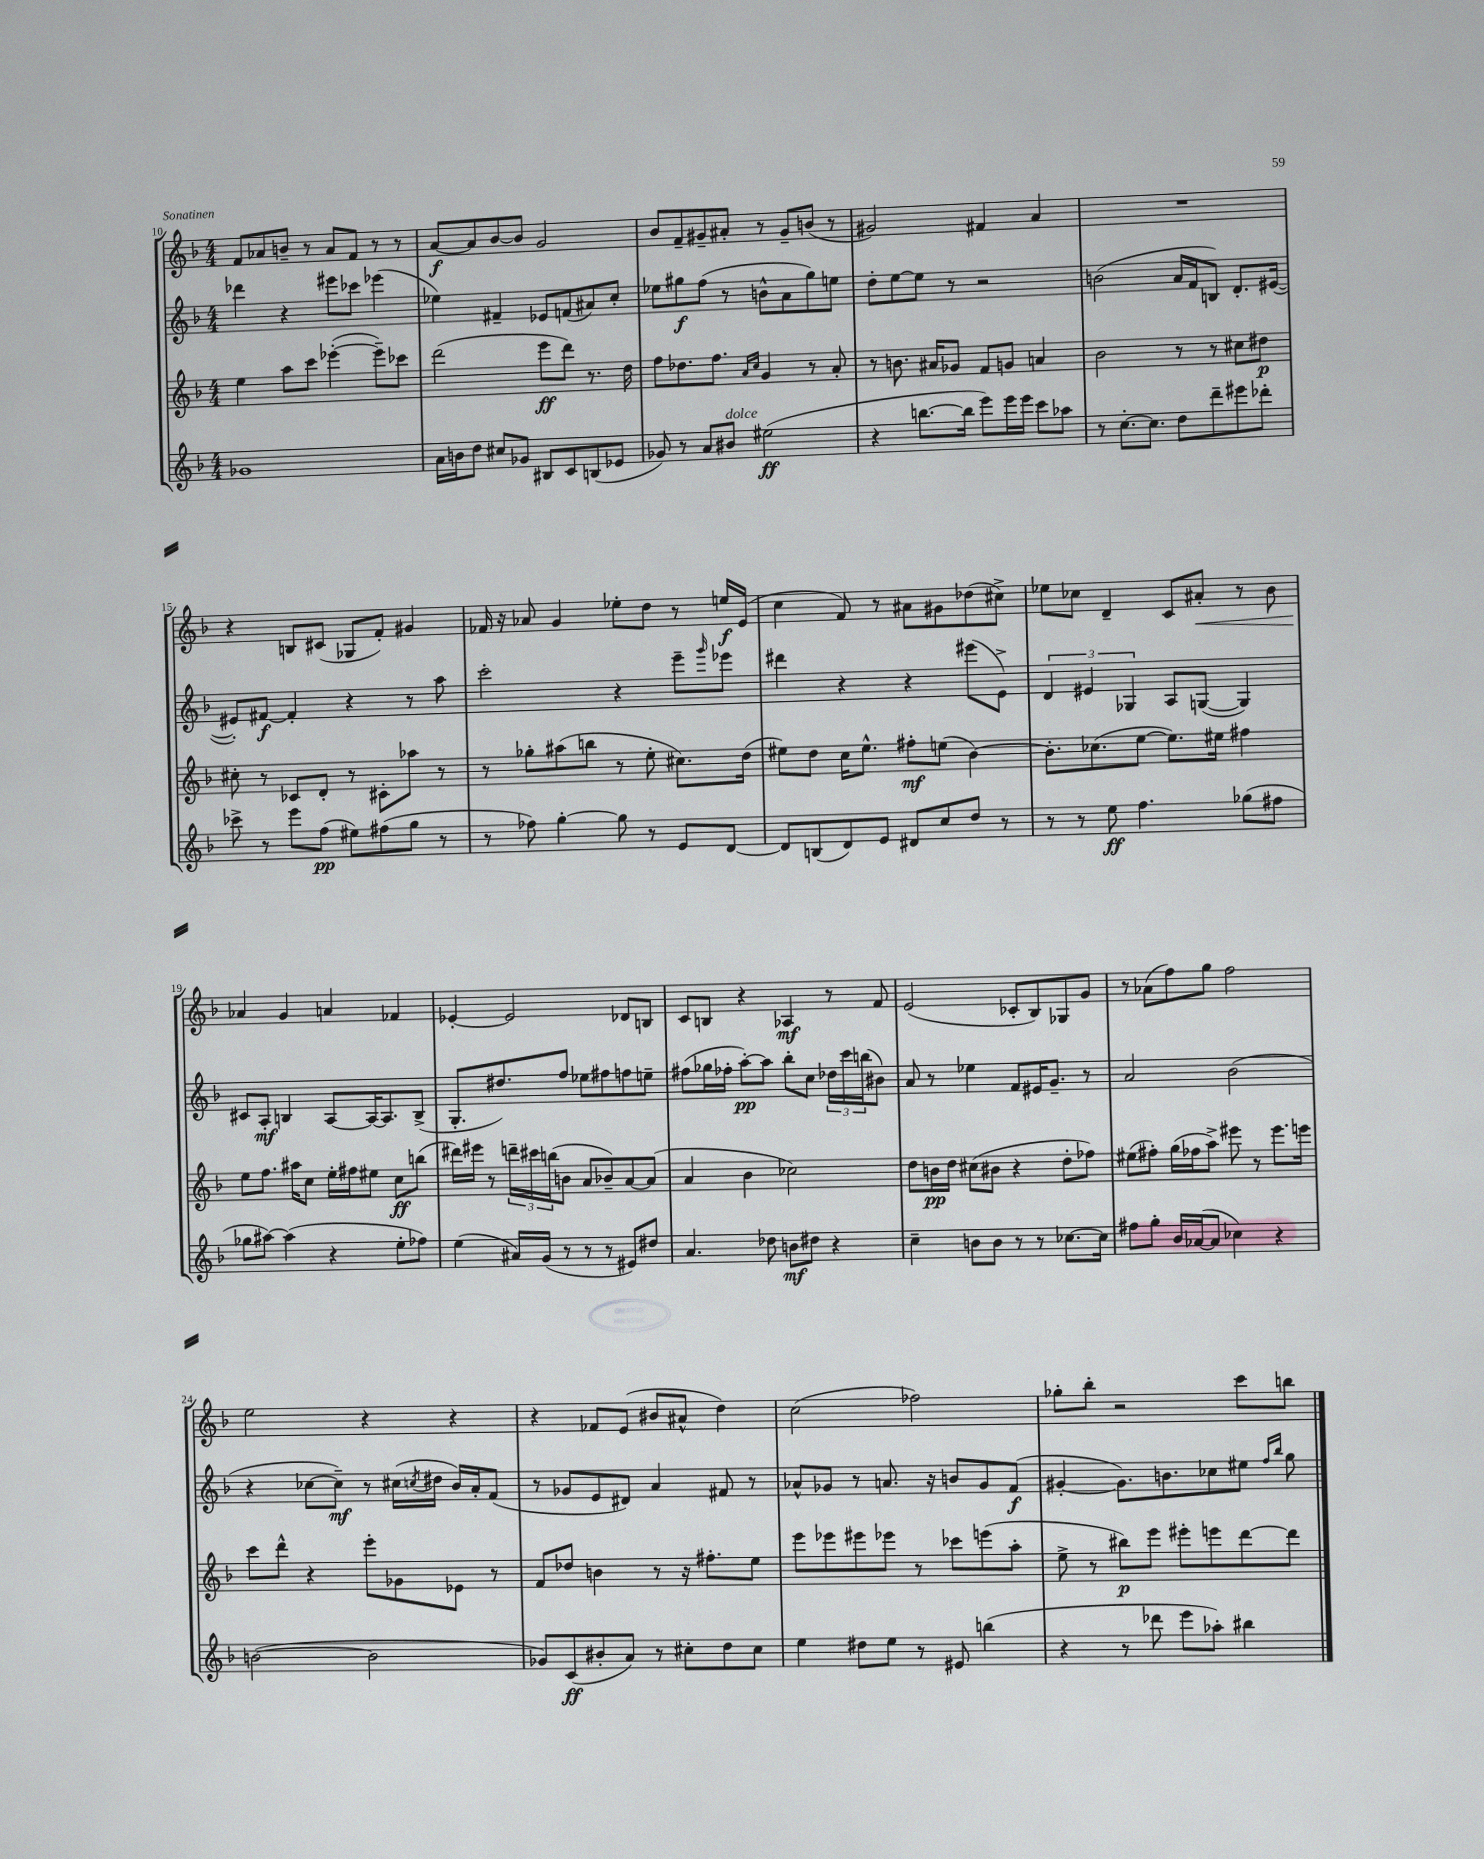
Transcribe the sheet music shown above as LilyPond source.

<<
\new StaffGroup <<
\new Staff = "s0" {
    \clef treble \key f \major \numericTimeSignature \time 4/4
    f'8 aes'8 b'8-- r8 aes'8 f'8 r8 r8 |
    a'8~\f a'8 bes'8~ bes'8 g'2 |
    bes'8 f'8-- gis'8-- ais'8-. r8 gis'8-- b'8( r8 |
    gis'2) fis'4 a'4 |
    R1 |
    r4 b8 cis'8( ges8 f'8-.) gis'4 |
    fes'16 r16 aes'8 g'4 ees''8-. d''8 r8 e''16\f e'16( |
    c''4 f'8) r8 ais'8 gis'8 des''8( cis''8->) |
    ees''8 ces''8 d'4-- c'8 ais'8-.\< r8 bes'8 |
    aes'4\! g'4 a'4 fes'4 |
    ees'4~-. ees'2 des'8 b8 |
    c'8 b8 r4 aes4\mf r8 f'8 |
    e'2( ces'8-. bes8) ges8 g'8 |
    r8 aes'8( f''8) g''8 f''2 |
    e''2 r4 r4 |
    r4 fes'8 e'8( bis'8 ais'8-^ d''4) |
    c''2( fes''2) |
    ges''8-. bes''8-. r2 c'''8 b''8 \bar "|." |
}
\new Staff = "s1" {
    \clef treble \key f \major \numericTimeSignature \time 4/4
    des'''4 r4 eis'''8 ces'''8 ees'''4( |
    ees''4) fis'4-- ees'8 f'8( ais'8) c''8-. |
    ees''8 gis''8\f f''8( r8 b'8-^ a'8 gis''8) e''8 |
    d''8-. e''8~ e''8 r8 r2 |
    b'2( a'16 f'16 b8) d'8.-. eis'16~( |
    eis'8-.) fis'8~\f fis'4-. r4 r8 a''8 |
    c'''2-. r4 e'''8-- \grace { g'''16 } ees'''8 |
    dis'''4 r4 r4 eis'''8( e'8->) |
    \tuplet 3/2 { d'4 eis'4 ges4 } a8 g8~( g4) |
    cis'8 a8-.\mf b4 a8~ a16~ a8. b8->( |
    g8.-. dis''8.) f''8 ees''8 fis''8 f''8 e''8-- |
    fis''8( ges''16 fes''16-. a''8~-.\pp) a''8 bes''8-. c''8 \tuplet 3/2 { des''16 c'''16 b''16( } bis'8) |
    a'8 r8 ees''4 f'8 eis'16 g'8.-- r8 |
    a'2 bes'2( |
    r4 ces''8~ ces''8--\mf) r8 cis''16( \acciaccatura { c''8 } dis''16 bes'16) a'16-. f'8( |
    r8 ges'8 e'8 dis'8) a'4 fis'8 r8 |
    aes'8-^ ges'8 r8 a'8. r16 b'8 ges'8 f'8\f( |
    gis'4~-. gis'8.) b'8. ces''8 eis''8 \grace { f''16 bes''16 } g''8 \bar "|." |
}
\new Staff = "s2" {
    \clef treble \key f \major \numericTimeSignature \time 4/4
    e''4 a''8 c'''8 ees'''4~-.( ees'''8--) ces'''8 |
    d'''2( e'''8\ff d'''8) r8. d''16 |
    f''8 des''8. f''8. \grace { a'16 c''16 } g'4 r8 a'8-. |
    r8 b'8. ais'16 ges'8 f'8 g'8 a'4 |
    bes'2 r8 r8 cis''8 dis''8\p |
    cis''8-. r8 ces'8 d'8-. r8 cis'8-. aes''8 r8 |
    r8 ges''8-. ais''8( b''8 r8 e''8-. cis''8.) d''16( |
    eis''8) d''8 c''16 eis''8.-^ fis''8-.\mf e''8( bes'4~) |
    bes'8.-. ces''8.( e''8~ e''8.) eis''16 fis''4 |
    e''8 f''8. ais''16 c''8 e''16-. fis''16 eis''8 c''8\ff b''8( |
    dis'''16) eis'''16 r8 \tuplet 3/2 { d'''16-- cis'''16 b''16( } b'8 a'8 bes'8--) a'8~ a'8( |
    a'4 bes'4 ces''2) |
    d''8 b'16\pp d''16 cis''8( bis'8 r4 d''8-. fes''8) |
    eis''8( fis''8-.) g''16( fes''16 a''8->) eis'''8 r8 eis'''8. e'''16 |
    c'''8 d'''8-^ r4 e'''8-. ges'8 ees'8 r8 |
    f'8 des''8 b'4 r8 r16 fis''8.-. e''8 |
    e'''8 ees'''8 eis'''8 ees'''8 r8 ces'''8 e'''8( a''8-. |
    e''8-> r8 bis''8\p) e'''8 eis'''8-. e'''8 d'''8~ d'''8 \bar "|." |
}
\new Staff = "s3" {
    \clef treble \key f \major \numericTimeSignature \time 4/4
    ges'1 |
    a'16 b'16 d''8 cis''8 ges'8 bis8 c'8 b8( ees'8 |
    ges'8) r8 a'8 bis'8^\markup { \italic "dolce" } eis''2\ff( |
    r4 b''8.~ b''16 e'''8) e'''16 e'''16 c'''8 aes''8 |
    r8 c''8.~-. c''8. d''8 d'''8-- eis'''8 des'''8-. |
    ces'''8-> r8 e'''8 f''8\pp( eis''8) fis''8( g''8 r8 |
    r8 fes''8) g''4~-. g''8 r8 e'8 d'8~ |
    d'8 b8( d'8) e'8 dis'8 c''8 d''8 r8 |
    r8 r8 e''8\ff f''4. ges''8( fis''8 |
    ges''8 ais''8~) ais''4( r4 e''8-. fes''8) |
    e''4( ais'16) g'16( r8 r8 r8 eis'8) dis''8 |
    a'4. des''8 b'8\mf dis''8 r4 |
    c''4-- b'8 b'8 r8 r8 ces''8.~ ces''16 |
    fis''8 g''8-. bes'16 aes'16~( aes'8 ces''4) r4 |
    b'2~( b'2 |
    ges'8) c'8\ff( bis'8-. a'8) r8 cis''8-. d''8 cis''8 |
    e''4 dis''8 e''8 r8 eis'8 b''4( |
    r4 r8 des'''8 e'''8 aes''8-.) bis''4 \bar "|." |
}
>>
>>
\layout { \context { \Score currentBarNumber = #10 } }
